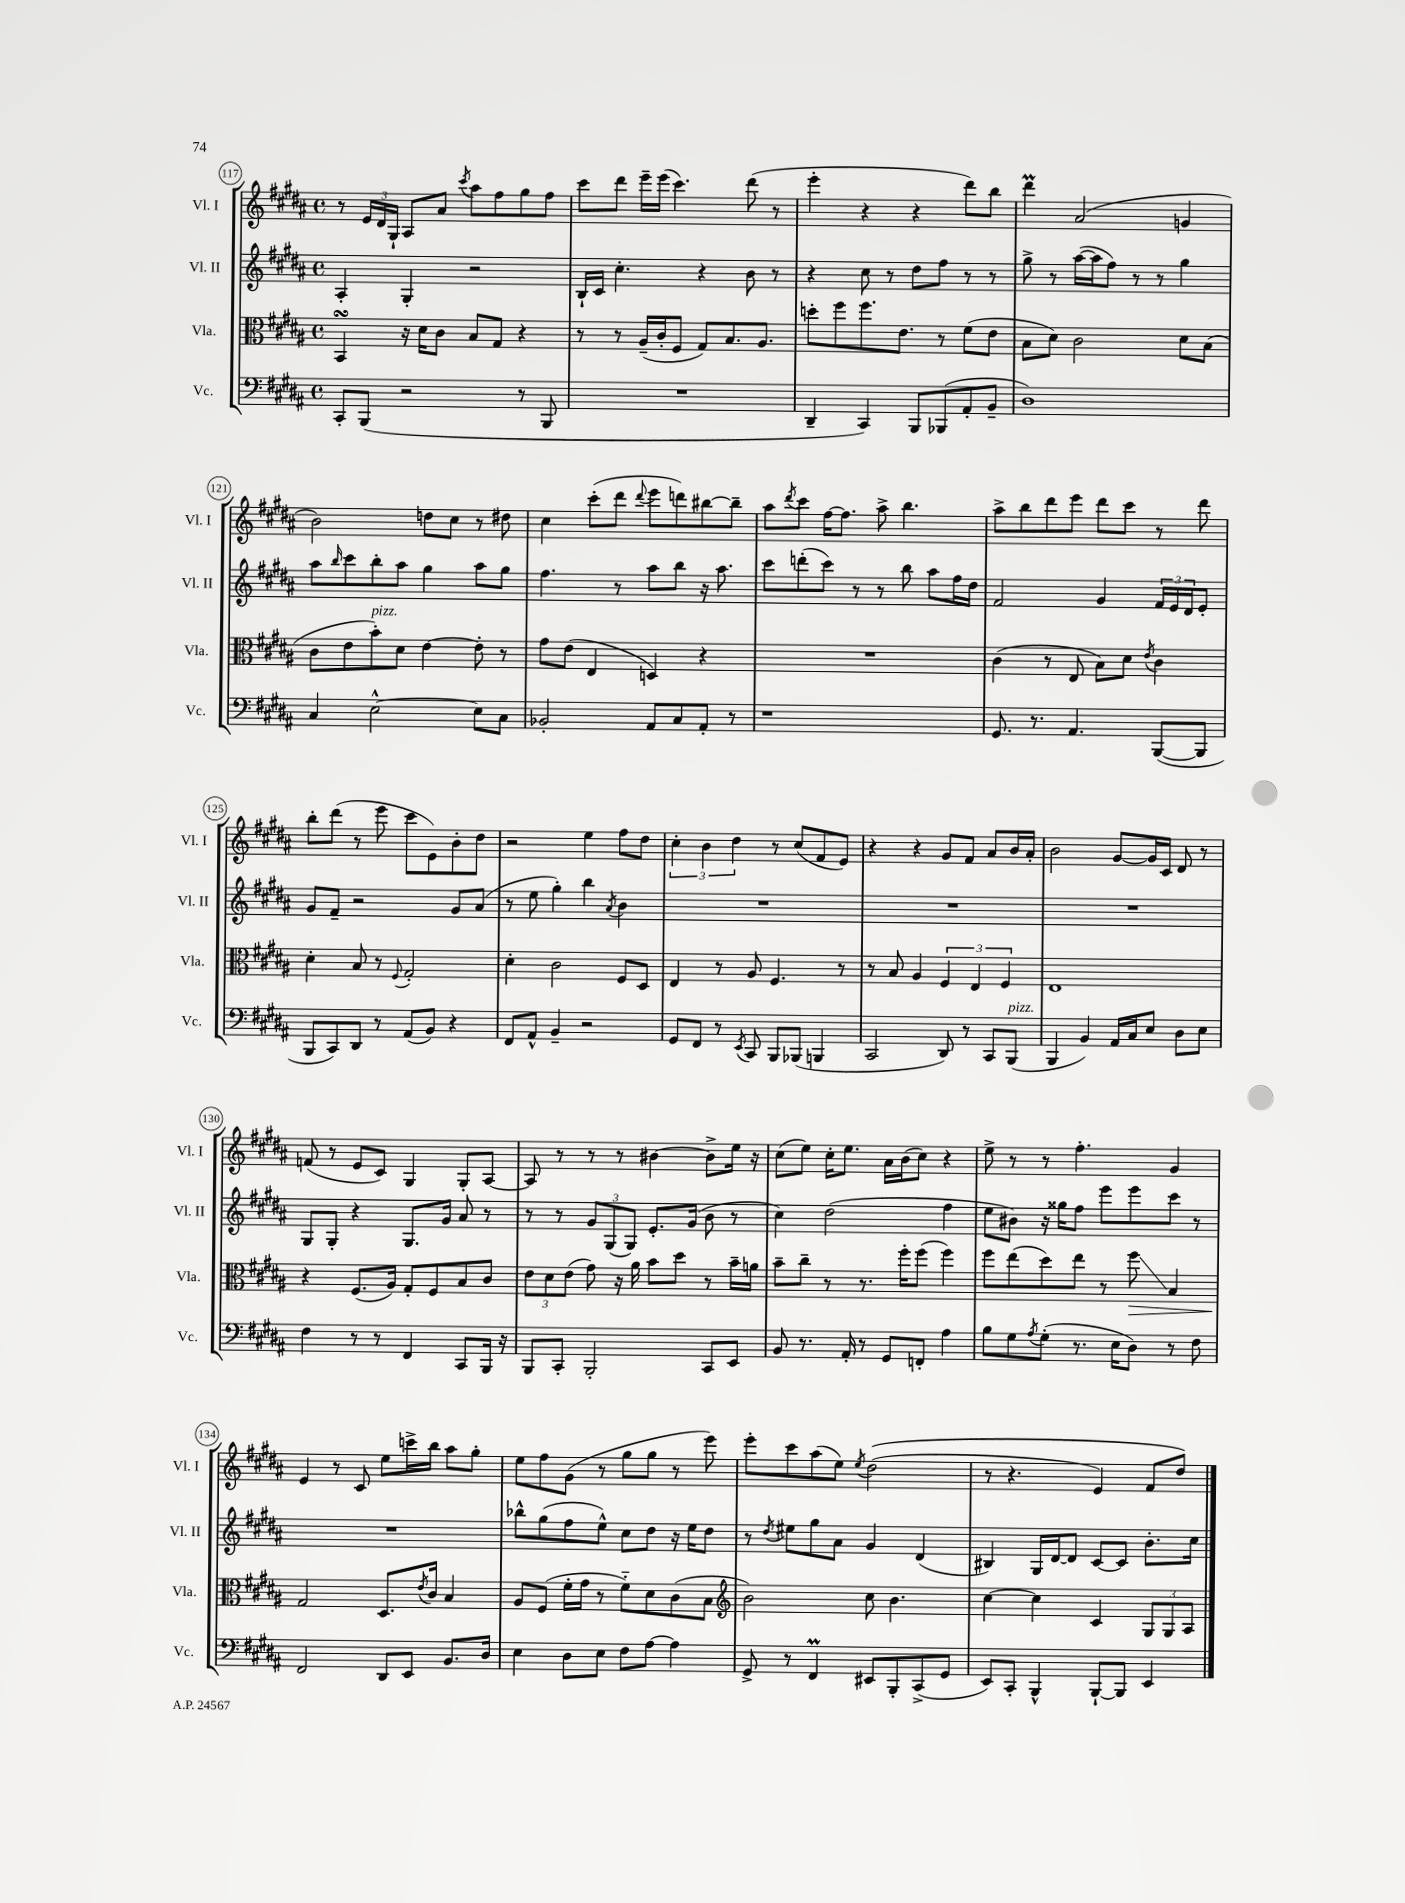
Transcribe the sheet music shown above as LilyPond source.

<<
\new StaffGroup <<
\new Staff = "s0" \with { instrumentName = "Vl. I" shortInstrumentName = "Vl. I" } {
    \clef treble \key b \major \defaultTimeSignature \time 4/4
    r8 \tuplet 3/2 { e'16 dis'16 gis16-! } ais8 ais'8 \acciaccatura { cis'''8 } ais''8 fis''8 gis''8 fis''8 |
    cis'''8 dis'''8 e'''16-- e'''16( cis'''4.) dis'''8( r8 |
    e'''4-. r4 r4 dis'''8) b''8 |
    dis'''4\prall ais'2( g'4 |
    b'2) d''8 cis''8 r8 dis''8 |
    cis''4 cis'''8-.( dis'''8 \appoggiatura { dis'''8 } e'''8 d'''8) bis''8~ bis''8-- |
    ais''8 \acciaccatura { dis'''8 } cis'''8 fis''16~ fis''8. ais''8-> b''4. |
    ais''8-> b''8 dis'''8 e'''8 dis'''8 cis'''8 r8 dis'''8 |
    b''8-. dis'''8( r8 e'''8 cis'''8 e'8) b'8-. dis''8 |
    r2 e''4 fis''8 dis''8 |
    \tuplet 3/2 { cis''4-. b'4 dis''4 } r8 cis''8( fis'8 e'8) |
    r4 r4 gis'8 fis'8 ais'8 b'16 ais'16-. |
    b'2 gis'8~ gis'16 cis'16 dis'8 r8 |
    f'8( r8 e'8 cis'8) gis4 gis8-. ais8~ |
    ais8 r8 r8 r8 bis'4~ bis'8-> e''16 r16 |
    cis''8( e''8) cis''16-. e''8. ais'16 b'16( cis''8) r4 |
    e''8-> r8 r8 fis''4.-. gis'4 |
    e'4 r8 cis'8 e''8 c'''16-> b''16 ais''8 gis''8-. |
    e''8 fis''8 gis'8( r8 gis''8 gis''8 r8 e'''8) |
    e'''8-. cis'''8 ais''8( e''8) \acciaccatura { e''8 } dis''2(\( |
    r8 r4. e'4) fis'8 dis''8\) \bar "|." |
}
\new Staff = "s1" \with { instrumentName = "Vl. II" shortInstrumentName = "Vl. II" } {
    \clef treble \key b \major \defaultTimeSignature \time 4/4
    ais4-. gis4-. r2 |
    b16-! cis'16 cis''4.-. r4 b'8 r8 |
    r4 cis''8 r8 dis''8 fis''8 r8 r8 |
    gis''8-> r8 ais''16~( ais''16 fis''8) r8 r8 gis''4 |
    ais''8 \grace { b''16 } cis'''8 b''8-. ais''8 gis''4 ais''8 gis''8 |
    fis''4. r8 ais''8 b''8 r16 ais''8. |
    cis'''8 d'''8-.( cis'''8) r8 r8 b''8 ais''8 fis''16 dis''16 |
    fis'2 gis'4 \tuplet 3/2 { fis'16 e'16 dis'16 } e'8-. |
    gis'8 fis'8-- r2 gis'8 ais'8( |
    r8 e''8 gis''4-.) b''4 \acciaccatura { ais'8 } b'4 |
    R1 |
    R1 |
    R1 |
    gis8 gis8-. r4 gis8. gis'16 ais'8 r8 |
    r8 r8 \tuplet 3/2 { gis'8 gis8( gis8) } e'8.-. gis'16( b'8 r8 |
    cis''4) dis''2( fis''4 |
    e''8 bis'8) r16 gisis''16 fis''8 e'''8 e'''8 cis'''8 r8 |
    R1 |
    bes''8-^ gis''8( fis''8 e''8-^) cis''8 dis''8 r16 e''16 dis''8 |
    r8 \acciaccatura { dis''8 } eis''8 gis''8 ais'8 gis'4 dis'4( |
    bis4) gis16 dis'16~ dis'8 cis'8~ cis'8 b'8.-. cis''16 \bar "|." |
}
\new Staff = "s2" \with { instrumentName = "Vla." shortInstrumentName = "Vla." } {
    \clef alto \key b \major \defaultTimeSignature \time 4/4
    b,4\turn r16 dis'16 cis'8 b8 gis8 r4 |
    r8 r8 ais16--( cis'16-. fis8 gis8) b8. ais8. |
    d''8-. fis''8 fis''8. e'8. r8 fis'8( e'8 |
    b8 dis'8) cis'2 dis'8 b8( |
    cis'8 e'8 b'8-.^\markup { \italic "pizz." }) dis'8 e'4~ e'8-. r8 |
    gis'8 e'8( e4 d4) r4 |
    R1 |
    cis'4( r8 e8 b8) dis'8 \acciaccatura { e'8 } cis'4 |
    dis'4-. b8 r8 \appoggiatura { fis8 } gis2-. |
    dis'4-. cis'2 fis8 dis8 |
    e4 r8 ais8 fis4. r8 |
    r8 b8 ais4 \tuplet 3/2 { fis4 e4 fis4 } |
    e1 |
    r4 fis8.( ais16) gis8-. fis8 b8 cis'8 |
    \tuplet 3/2 { e'8 dis'8 e'8( } gis'8) r16 ais'16 b'8 dis''8 r8 b'16-- a'16 |
    b'8-- cis''8-- r8 r8. fis''16-. fis''8( fis''4) |
    fis''8 e''8( dis''8) e''8 r8 fis''8\glissando\> b4 |
    gis2\! dis8. \acciaccatura { e'8 } cis'16 b4 |
    ais8 fis8( fis'16-. gis'16 r8 fis'8-_) dis'8 cis'8( b8 |
    \clef treble b'2) cis''8 b'4. |
    cis''4~ cis''4 cis'4 \tuplet 3/2 { gis8 gis8 ais8 } \bar "|." |
}
\new Staff = "s3" \with { instrumentName = "Vc." shortInstrumentName = "Vc." } {
    \clef bass \key b \major \defaultTimeSignature \time 4/4
    cis,8-. b,,8( r2 r8 b,,8 |
    R1 |
    dis,4-- cis,4) b,,8 bes,,8( ais,8-. b,8-- |
    dis1) |
    cis4 e2~-^ e8 cis8 |
    bes,2-. ais,8 cis8 ais,8-. r8 |
    r1 |
    gis,8. r8. ais,4. b,,8~( b,,8 |
    b,,8 cis,8) dis,8 r8 ais,8( b,8) r4 |
    fis,8 ais,8-^ b,4-- r2 |
    gis,8 fis,8 r8 \acciaccatura { e,8 } cis,8 b,,8 bes,,8( b,,4 |
    cis,2 dis,8) r8 cis,8 b,,8^\markup { \italic "pizz." }( |
    b,,4 b,4) ais,16 cis16 e8 dis8 e8 |
    fis4 r8 r8 fis,4 cis,8 b,,16 r16 |
    b,,8 cis,8-. b,,2-. cis,8 e,8 |
    b,8 r8. ais,16-. r8 gis,8 f,8-. ais4 |
    b8 gis8 \acciaccatura { ais8 } gis8-.( r8. e16 dis8) r8 fis8 |
    fis,2 dis,8 e,8 b,8. dis16 |
    e4 dis8 e8 fis8 ais8~ ais4 |
    gis,8-> r8 fis,4\prall eis,8 b,,8-. cis,8->( gis,8 |
    e,8) cis,8-. b,,4-^ b,,8~-! b,,8 e,4 \bar "|." |
}
>>
>>
\layout { \context { \Score currentBarNumber = #117 \override BarNumber.stencil = #(make-stencil-circler 0.1 0.3 ly:text-interface::print) } }
